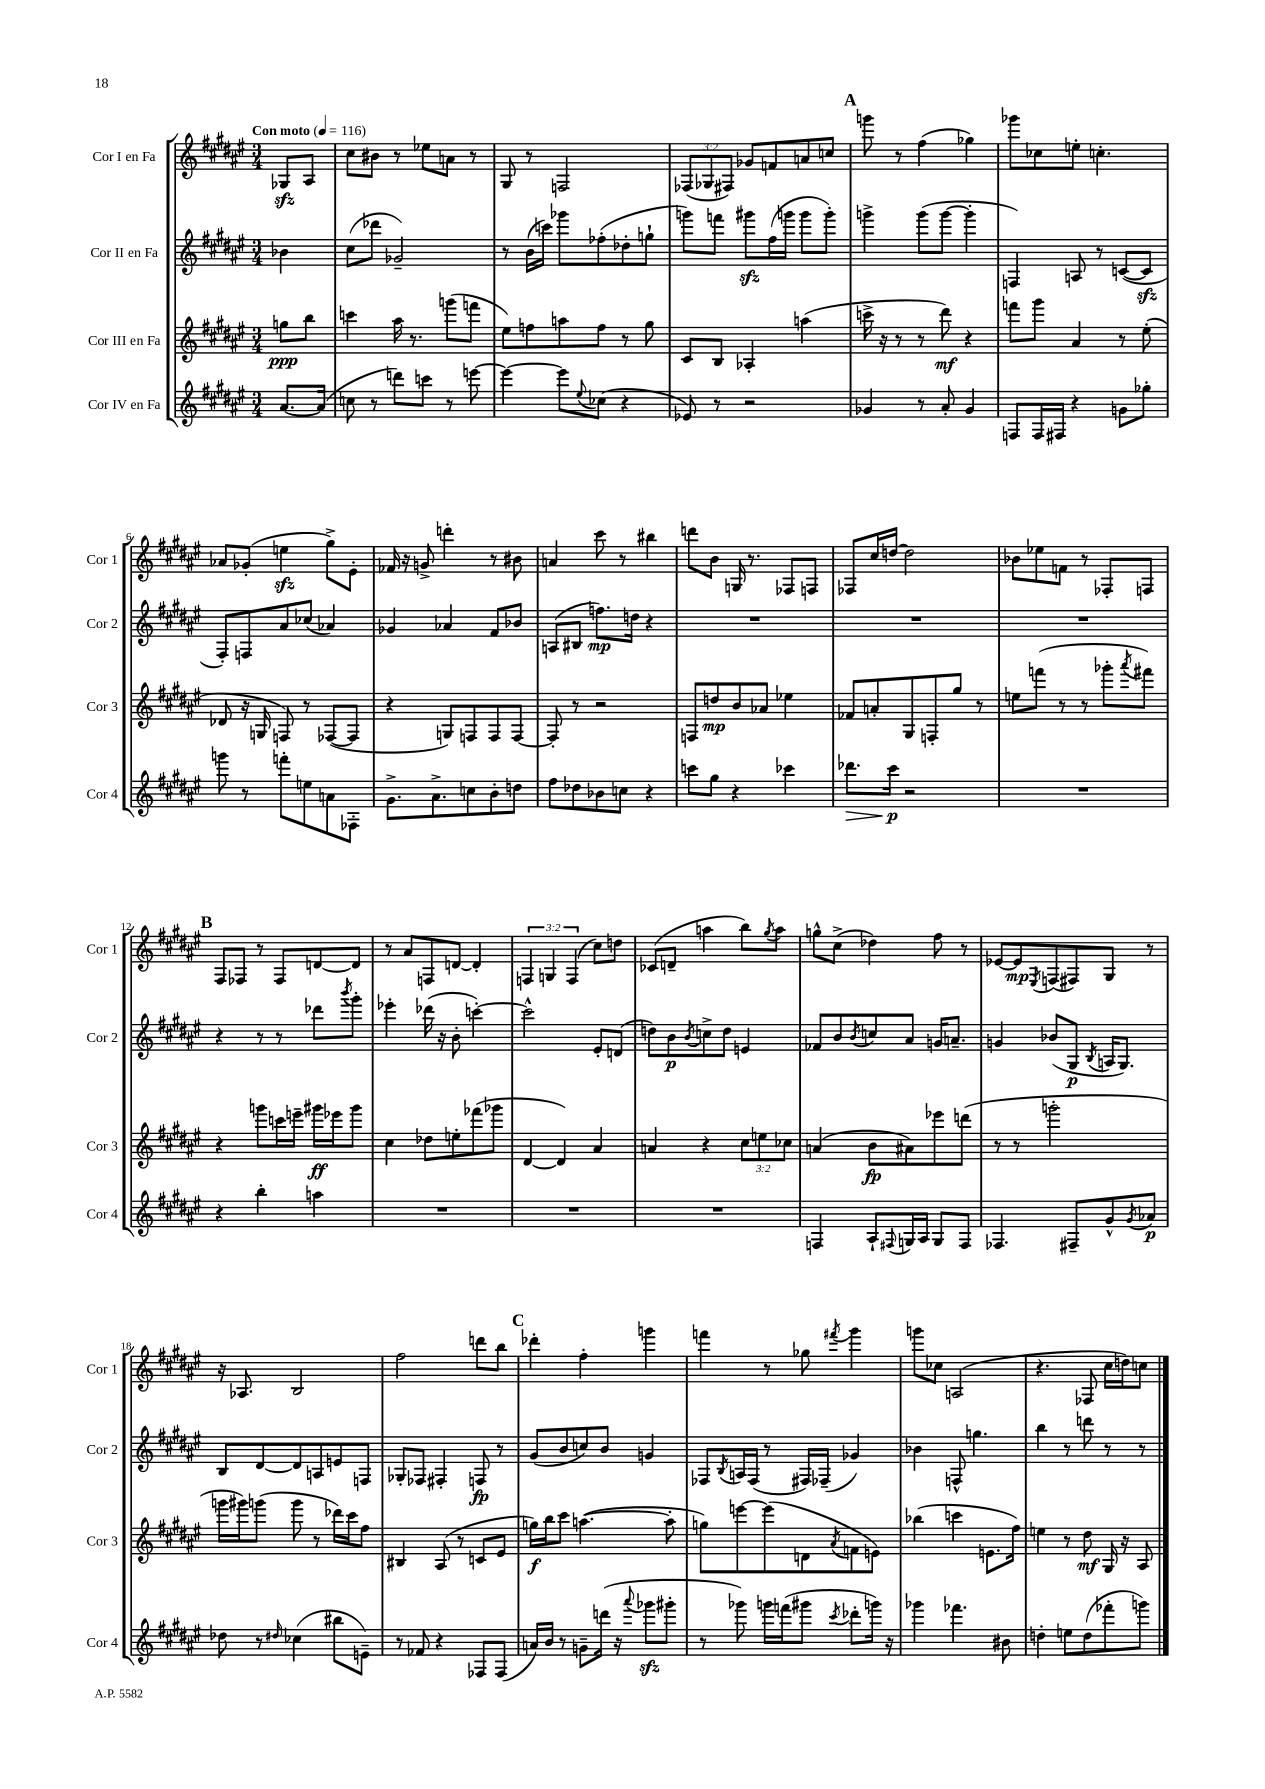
<<
\new StaffGroup <<
\new Staff = "s0" \with { instrumentName = "Cor I en Fa" shortInstrumentName = "Cor 1" } {
    \clef treble \key fis \major \numericTimeSignature \time 3/4 \override Staff.TupletNumber.text = #tuplet-number::calc-fraction-text \partial 4 \tempo "Con moto" 4 = 116
    ges8\sfz ais8 |
    cis''8 bis'8 r8 ees''8 a'8 r8 |
    gis8 r8 f2 |
    \tuplet 3/2 { fes8( ges8 fis8) } ges'8 f'8 a'8 c''8 |
    \mark \markup { \bold "A" } g'''8 r8 fis''4( ges''4) |
    ges'''8 ces''8 e''8-. c''4.-. |
    aes'8 ges'8-.( e''4\sfz gis''8->) eis'8-. |
    fes'16 r16 g'8-> d'''4-. r8 bis'8 |
    a'4 cis'''8 r8 bis''4 |
    d'''8 b'8 g16 r8. fes8 f8 |
    fes8 cis''16 d''16~ d''2 |
    bes'8 ees''8 f'8 r8 fes8-. f8 |
    \mark \markup { \bold "B" } fis8 fes8 r8 fes8 d'8~ d'8 |
    r8 ais'8 f8 d'8~ d'4-. |
    \tuplet 3/2 { f4 g4 f4( } cis''8) d''8 |
    ces'8( d'8-- a''4 b''8) \acciaccatura { gis''8 } a''8 |
    g''8-^ cis''8->( des''4) fis''8 r8 |
    ees'8~ ees'8\mp \acciaccatura { eis8 } f8( fis8) gis8 r8 |
    r16 aes8. b2 |
    fis''2 d'''8 b''8 |
    \mark \markup { \bold "C" } des'''4-. fis''4-. g'''4 |
    f'''4 r8 ges''8 \acciaccatura { fis'''8 } gis'''4 |
    g'''8 ces''8 a2( |
    r4. fes8 cis''16 d''16) c''8 \bar "|." |
}
\new Staff = "s1" \with { instrumentName = "Cor II en Fa" shortInstrumentName = "Cor 2" } {
    \clef treble \key fis \major \numericTimeSignature \time 3/4 \partial 4
    bes'4 |
    cis''8( des'''8 ges'2--) |
    r8 b'16( c'''16) ges'''8 fes''8-.( des''8-. g''8-! |
    g'''8) f'''8 gis'''8\sfz fis''16( g'''16 g'''8 g'''8-.) |
    \mark \markup { \bold "A" } g'''4-> g'''8( g'''8~ g'''4-. |
    f4) a8 r8 c'8~( c'8\sfz |
    fis8-.) f8 ais'8 ces''8( aes'4) |
    ges'4 aes'4 fis'8 bes'8 |
    a8( bis8 f''8.\mp) d''16 r4 |
    R2. |
    R2. |
    R2. |
    \mark \markup { \bold "B" } r4 r8 r8 des'''8 \acciaccatura { b'''8 } gis'''8-. |
    ees'''4-. des'''16( r16 b'8-. c'''4~-.) |
    c'''2-^ eis'8-. d'8( |
    d''8) b'8\p \acciaccatura { b'8 } c''8-> d''8 e'4 |
    fes'8 b'8 \acciaccatura { b'8 } c''8 ais'8 g'16 a'8.-- |
    g'4 bes'8( gis8\p \acciaccatura { b8 } a16 gis8.) |
    b8 dis'8~ dis'8 a8 e'8 f8 |
    ges8-. fes8 fis4-. f8\fp r8 |
    \mark \markup { \bold "C" } gis'8( b'8 c''8) b'8 g'4 |
    fes8 \acciaccatura { b8 } a16 fes16( r8 fis16) fes16--( ges'4) |
    bes'4 f8-^ g''4. |
    b''4 r8 d'''8 r8 r8 \bar "|." |
}
\new Staff = "s2" \with { instrumentName = "Cor III en Fa" shortInstrumentName = "Cor 3" } {
    \clef treble \key fis \major \numericTimeSignature \time 3/4 \override Staff.TupletNumber.text = #tuplet-number::calc-fraction-text \partial 4
    g''8\ppp b''8 |
    c'''4 ais''16 r8. g'''8( f'''8 |
    eis''8) f''8 a''8 f''8 r8 gis''8 |
    cis'8 b8 aes4-. a''4( |
    \mark \markup { \bold "A" } c'''16-> r16 r8 r8 dis'''8\mf) r4 |
    f'''8 gis'''8 ais'4 r8 eis''8-.( |
    des'8 r16 g16 f8) r8 fes8~( fes8 |
    r4 g8) f8 f8 f8~ |
    f8-. r8 r2 |
    f8 d''8\mp b'8 aes'8 ees''4 |
    fes'8 a'8-. gis8 f8-. gis''8 r8 |
    e''8 f'''8( r8 r8 ges'''8-. \acciaccatura { ais'''8 } fis'''8) |
    \mark \markup { \bold "B" } r4 g'''8 c'''16 e'''16-- gis'''16\ff ees'''16 gis'''8 |
    cis''4 des''8 e''8-. fes'''8( ges'''8 |
    dis'4~ dis'4) ais'4 |
    a'4 r4 \tuplet 3/2 { cis''8 e''8 ces''8 } |
    a'4( b'8\fp ais'8) ees'''8 d'''8( |
    r8 r8 g'''2-. |
    g'''16 gis'''16) g'''8( g'''8 r8 des'''16) cis'''16 fis''8 |
    bis4 ais8( r8 c'8 eis'8 |
    \mark \markup { \bold "C" } g''16\f) b''16 cis'''8 a''4.~( a''8-. |
    g''8) e'''8~ e'''8( d'8 \acciaccatura { ais'8 } f'8 e'8) |
    bes''4( c'''4 e'8. fis''16) |
    e''4 r8 dis''8\mf gis16 r16 ais8 \bar "|." |
}
\new Staff = "s3" \with { instrumentName = "Cor IV en Fa" shortInstrumentName = "Cor 4" } {
    \clef treble \key fis \major \numericTimeSignature \time 3/4 \partial 4
    ais'8.~ ais'16( |
    c''8 r8 d'''8) c'''8 r8 e'''8~ |
    e'''4~ e'''8 \appoggiatura { eis''8 } ces''8( r4 |
    ees'8) r8 r2 |
    \mark \markup { \bold "A" } ges'4 r8 ais'8-. ges'4 |
    f8 f16 fis16 r4 g'8 ges''8-. |
    g'''8 r8 f'''8-. e''8 a'8 fes8-. |
    gis'8.-> ais'8.-> c''8 b'8-. d''8 |
    fis''8 des''8 bes'8 c''8 r4 |
    c'''8 gis''8 r4 ces'''4 |
    des'''8.\> cis'''16\p\! r2 |
    R2. |
    \mark \markup { \bold "B" } r4 b''4-. a''4 |
    R2. |
    R2. |
    R2. |
    f4 ais8-! \appoggiatura { fis8 } g16 ais16 g8 fis8 |
    fes4. fis8-- gis'8-^ \acciaccatura { gis'8 } aes'8\p |
    des''8 r8 \grace { dis''16 } ces''4( bis''8 e'8--) |
    r8 fes'8 r4 fes8 fes8( |
    \mark \markup { \bold "C" } a'16) b'16 r8 g'8-- d'''16( r16 \appoggiatura { ais'''8 } ges'''8\sfz gis'''8-. |
    r8 ges'''8) g'''16 f'''16( gis'''8 \acciaccatura { cis'''8 } des'''8-. g'''16) r16 |
    ges'''4 fes'''4. bis'8 |
    d''4-. e''8 d''8( fes'''8-. g'''8) \bar "|." |
}
>>
>>
